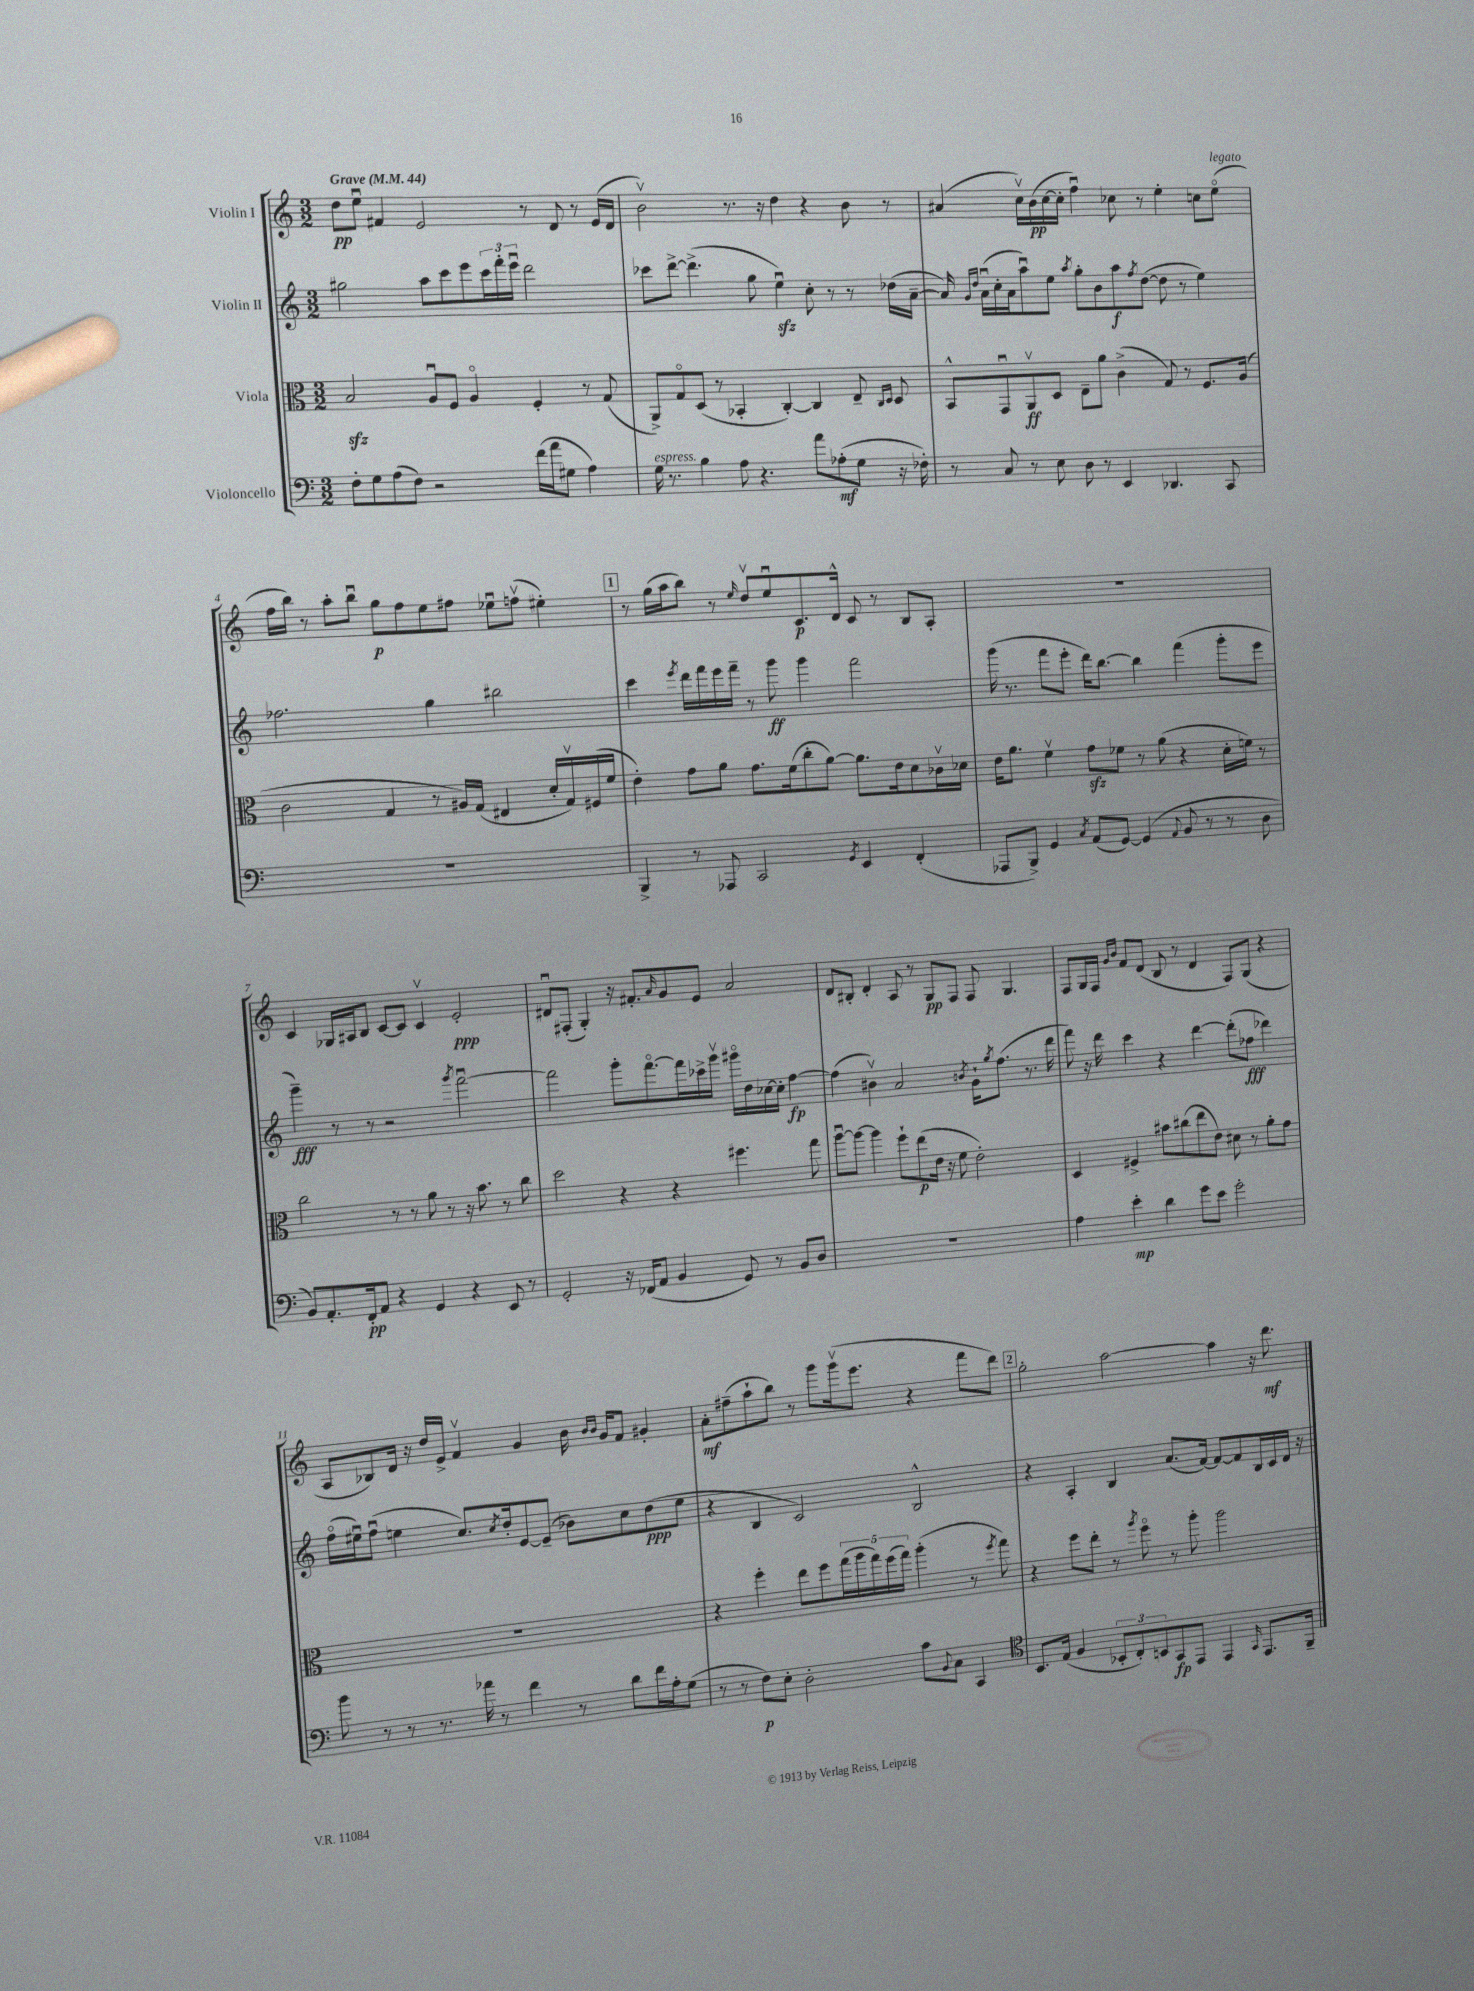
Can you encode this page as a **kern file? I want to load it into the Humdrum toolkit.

**kern	**kern	**kern	**kern
*staff4	*staff3	*staff2	*staff1
*clefF4	*clefC3	*clefG2	*clefG2
*k[]	*k[]	*k[]	*k[]
*M3/2	*M3/2	*M3/2	*M3/2
*MM44	*MM44	*MM44	*MM44
8F'\L	2B/	2gg#\	8dd\L
8G\	.	.	8eeu\J
(8A\	.	.	4f#/
8F\J)	.	.	.
2r	8Au/L	8aa\L	2e/
.	8F/J	8ccc\	.
.	4Ao/	8eee\	.
.	.	24ccc\L	.
.	.	24fff'\	.
.	.	24eeeu\JJ	.
(16f\LL	4F'/	2ddd\	8r
16a\J	.	.	.
8G#\J	.	.	8d/
4A\)	8r	.	8r
.	(8G/	.	(16e/LL
.	.	.	16d/JJ
=	=	=	=
16G\	8AA^/L)	8ccc-\L	2bv\)
8.r	.	.	.
.	8Go/	[8ddd^\J	.
4B\	(8D/J	(4.ddd^\]	.
.	8r	.	.
8A\	4BB-'/	.	8.r
4.r	.	8gg\	.
.	.	.	16r
.	[4C'/)	4eeu\)	4dd\
8a\L	4C/]	8cc'\	4r
(8A-'\	.	8r	.
8G\J	8E~/	8r	8b\
.	16qqC/LL	.	.
.	16qqD/JJ	.	.
16r	8D/	(16dd-\LL	8r
16F-'\)	.	[16a~\JJ	.
=	=	=	=
8r	8BB^^/L	16a/])	(4a#/
.	.	16qqg/LL	.
.	.	16qqdd/JJ	.
.	.	(16au\LL	.
8C/	8GGu/	16cc'\	.
.	.	16a\J	.
8r	8AAv/	8aau\)	16ccv\LL)
.	.	.	(16b\
8E\	8D/J	8ee\J	[16cc\
.	.	.	16cc'\]JJ
.	.	8qaa/	.
8D\	8E~\L	8gg'\L	4ffu\)
8r	8a\J	8b\	.
4EE/	(4c^\	8aa\	8cc-\
.	.	8qff/	.
.	.	([8dd\J	8r
4.DD-/	8G/)	8dd\]	4ee'\
.	8r	8r	.
.	8.F/L	4ee\)	8cc\L
8CC/	.	.	(8eeo\J
.	(16A/Jk	.	.
=	=	=	=
1.r	2c\	2.ff-\	16ff\LL
.	.	.	16bb\JJ)
.	.	.	8r
.	.	.	8aa'\L
.	.	.	8bbu\J
.	4G/	.	8gg\L
.	.	.	8ff\
.	8r	4gg\	8ee\
.	16A#/LL)	.	8ff#\J
.	(16G/JJ	.	.
.	4E#/	2bb#\	8ee-u\L
.	.	.	(8ffv\J
.	16d'/LL	.	4ee#'\)
.	16Gv/)	.	.
.	(16F#/	.	.
.	16f/JJ	.	.
=	=	=	=
4BBB^/	4e'\)	4ccc\	8r
.	.	.	(16gg\LL
.	.	.	16aa\J
.	.	8qeee/	.
8r	8g\L	16ddd\LL	8bb\J)
.	.	16fff\	.
8AAA-/	8a\J	16eee\	8r
.	.	16fff~\JJ	.
.	.	.	16qqee/
2CC/	8.g\L	8r	8ddv/L
.	.	8ggg\	8eeu/
.	(16f\k	.	.
.	8cc'\	4ggg\	8.c/
.	[8a\J)	.	.
.	.	.	16d^^/Jk
8qGG/	.	.	.
4EE/	8.a\]L	2fff\	8c/
.	.	.	8r
.	16e\k	.	.
(4FF'/	8d\	.	8B/L
.	16c-v\L	.	8A'/J
.	16d-\JJ	.	.
=	=	=	=
8AAA-/L	16e\LK	(16ggg\	1.r
.	8.a\J	8.r	.
8BBB^/J)	.	.	.
4GG/	4fv\	8fff\L	.
.	.	8eee'\J	.
8qC/	.	.	.
(8AA/L	8g\L	16ddd\LK)	.
.	.	[8.bb\J	.
[8GG/J)	8f-\J	.	.
(4GG/]	8r	4bb\]	.
.	(8a\	.	.
8qqAA/	.	.	.
8BB/	4r	(4fff\	.
8r	.	.	.
8r	16d'\LL	8ggg'\L	.
.	16f\JJ)	.	.
8D\	8r	8eee\J	.
=	=	=	=
8BB/L)	2cc\	4ggg~\)	4c/
8.AA'/	.	.	.
.	.	8r	16G-/LL
16FF'/k	.	.	16A#/J
8AA/J	.	8r	8B/J
4r	8r	2r	[8c/L
.	8r	.	8c/]J
4GG/	8a\	.	4cv/
.	8r	.	.
.	.	8qggg/	.
4r	16r	[2fffu\	2e'/
.	8.b\	.	.
8EE/	8r	.	.
8r	8cc\	.	.
=	=	=	=
2GG'/	2dd\	2fff\]	8d#u/L
.	.	.	(8F#'/J
.	.	.	4G'/)
16r	4r	8ggg'\L	16r
(16FF-/LK	.	.	8.f#'/L
8AA/J	.	[8.fffo\	.
.	.	.	16qqa/
4BB/	4r	.	8g/
.	.	16fff\]L	.
.	.	16ccc-^\	8e/J
.	.	16gggv\JJ	.
8GG/)	4.ff#\	16ggg#o\LL	2a/
.	.	16dd\	.
8r	.	[16cc-\	.
.	.	16cc-'\]JJ	.
8BB/L	.	[4ff\	.
8D/J	8gg\	.	.
=	=	=	=
1.r	[8aau\L	(4ff\]	8d/L
.	8aa\_J	.	8B#'/J
.	4aa\]	4b#v\)	4d'/
.	8ff`\L	2a/	8A/
.	(8ee\	.	8r
.	16e\Jk	.	8G/L
.	16r	.	.
.	8f\	.	8F/J
.	.	8qb/	.
.	2e'\)	16g`\LK	8F/
.	.	8qgg/	.
.	.	(8.ff\J	.
.	.	.	4.G/
.	.	8.r	.
.	.	16ddd\	.
=	=	=	=
4A\	4D/	8fff\)	8F/L
.	.	16r	16G/L
.	.	16ddd\	16F/JJ
.	.	.	16qqg/LL
.	.	.	16qqb/JJ
4e'\	4F#^/	4ccc\	8f/L
.	.	.	(8d/J
4d\	8b#\L	4r	8B/
.	(8cc#\	.	8r
8g\L	8ee\	[4ddd\	4d/
8e\J	8e\J)	.	.
2g'\	8d#\	(8ddd'\]L	8F/L)
.	8r	8ff-\J	(8G/J
.	8a'\L	4ddd-\)	4r
.	8g\J	.	.
=	=	=	=
8b\	1.r	(16ffo\LL	8A/L
.	.	16ee#u\J)	.
8r	.	(8ffu\J	8B-/)
8r	.	4ee\	16d/Jk
.	.	.	16r
8.r	.	.	16dd/LL
.	.	.	16e^/JJ
.	.	8.cc/L)	4fv/
16a-\	.	.	.
8r	.	.	.
.	.	8qcc/	.
.	.	16dd'/k	.
4f\	.	[8e/	4g/
.	.	(8e~/]J	.
8r	.	8b-\L)	16b\
.	.	.	16qqb/LL
.	.	.	16qqb/JJ
.	.	.	16g/LK
8d\L	.	8cc\	8f/J
16f\L	.	(8dd\	4g#'/
16A'\J	.	.	.
(8G\J	.	8ee\J	.
=	=	=	=
8r	4r	4r	8a'\L
8r	.	.	(8ff#~\
8F\L)	4ff'\	4B/	8aa`\
8E'\J	.	.	8bb\J)
2D'\	8ee\L	2c/)	8r
.	8ff\	.	8ggg\L
.	(20gg\L	.	(16gggv\k
.	20aa\	.	.
.	.	.	8.eee\J
.	20gg\)	.	.
.	(20ff\	.	.
.	20gg\JJ)	.	.
8c\L	(4aa'\	2B^^/	4r
8qqBB/	.	.	.
8C\J	.	.	.
4CC/	8r	.	8fff\L
.	8qff/	.	.
.	8gg\)	.	8ddd\J)
=	=	=	=
*clefC4	*	*	*
8.BB/L	4r	4r	2gg'\
(16E/Jk	.	.	.
4F/	8ff\L	4A'/	.
.	8ee'\J	.	.
12BB-'/L	8r	4B/	[2aa\
12C'/)	.	.	.
.	8qaa/	.	.
.	8ffo\	.	.
12BB/	.	.	.
8GG/	8r	(8.a/L	.
8EE/J	8aa'\	.	.
.	.	[16f/Jk)	.
4EE/	2aa\	8f/_L	4aa\]
.	.	8f/]	.
16qqGG/	.	.	.
8.EE/L	.	16B/L	16r
.	.	16c/	8.ddd\
.	.	16d/JJ	.
16FF~/Jk	.	16r	.
==	==	==	==
*-	*-	*-	*-
